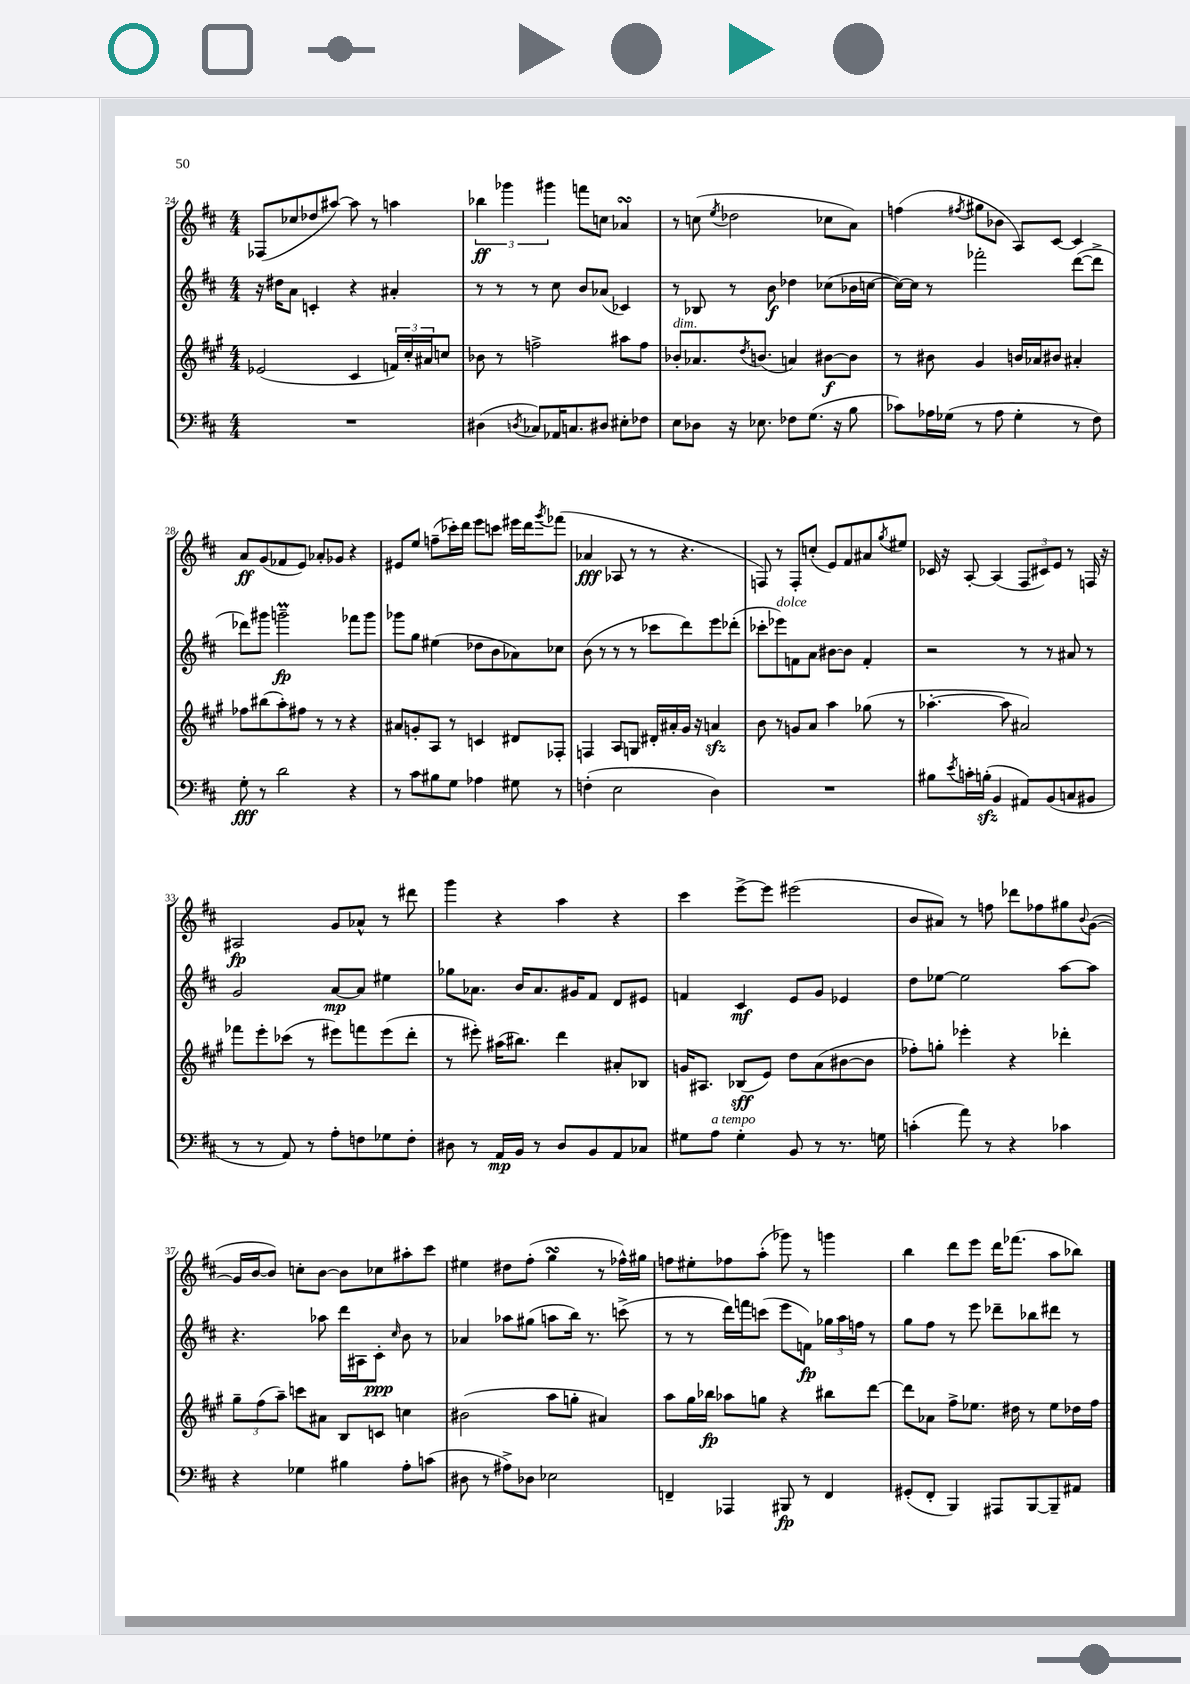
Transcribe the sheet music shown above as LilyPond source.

<<
\new StaffGroup <<
\new Staff = "s0" {
    \clef treble \key d \major \numericTimeSignature \time 4/4
    fes8( ces''8 des''8 ais''8~) ais''8 r8 a''4 |
    \tuplet 3/2 { bes''4\ff ges'''4 gis'''4 } f'''8 c''8 aes'4\turn |
    r8 c''8( \acciaccatura { e''8 } des''2 ces''8 a'8) |
    f''4( \acciaccatura { fis''8 } gis''8 bes'8 a8) cis'8~ cis'4 |
    a'8\ff g'8( fes'8 e'8) aes'8-. ges'8 r4 |
    eis'8 e''8 f''8--( ces'''16-.) d'''16 e'''8 c'''8 eis'''16 d'''16 \acciaccatura { g'''8 } fes'''8( |
    aes'4\fff aes8 r8 r8 r4. |
    f8) r8 f8-. c''8-.( e'8) fis'8 ais'8 \acciaccatura { g''8 } eis''8 |
    ces'16 r16 a8~-. a4( \tuplet 3/2 { fis8 cis'8) e'8 } r8 f16 r16 |
    ais2\fp g'8 aes'8-^ r8 dis'''8 |
    g'''4 r4 a''4 r4 |
    cis'''4 e'''8~-> e'''8 eis'''2( |
    b'8 ais'8) r8 f''8 des'''8 fes''8 gis''8 \appoggiatura { b'8 } g'8~( |
    g'16 b'16~ b'8) c''8-. b'8~ b'8 ces''8 ais''8-. cis'''8 |
    eis''4 dis''8 fis''8-.( g''4\turn r8 fes''16-^) gis''16 |
    f''8 eis''8-. fes''8 a''8-.( ges'''8) r8 g'''4 |
    b''4 d'''8 e'''8 d'''16 fes'''8.( a''8 bes''8) \bar "|." |
}
\new Staff = "s1" {
    \clef treble \key d \major \numericTimeSignature \time 4/4
    r16 dis''16 a'8 c'4-. r4 ais'4-. |
    r8 r8 r8 cis''8 b'8 aes'8( ces'4) |
    r8 bes8 r8 b'8\f des''4 ces''8( bes'16 c''16~ |
    c''16~) c''16 r8 fes'''2-. d'''8~( d'''8-> |
    des'''8) gis'''8 g'''2--\prall\fp fes'''8 g'''8 |
    ges'''8 g''8 eis''4( des''8 b'8 aes'8) ces''8 |
    b'8( r8 r8 r8 ces'''8 d'''8) e'''8 des'''8-.( |
    ces'''8-. ees'''8^\markup { \italic "dolce" }) f'8 a'8 bis'8~ bis'8 f'4-. |
    r2 r8 r8 ais'8 r8 |
    g'2 a'8~\mp a'8 eis''4 |
    ges''8 aes'8. b'16 aes'8. gis'16 fis'8 d'8 eis'8 |
    f'4 cis'4\mf e'8 g'8 ees'4 |
    d''8 ees''8~ ees''2 a''8~ a''8 |
    r4. aes''8 d'''16 ais16 cis'8-.\ppp \grace { cis''16 } b'8 r8 |
    aes'4 aes''8 gis''8( a''8 b''16) r8. c'''8->( |
    r8 r8 d'''16) f'''16 c'''8( e'''8 f'8\fp) \tuplet 3/2 { ges''16 a''16 f''16 } r8 |
    g''8 fis''8 r8 e'''8 des'''8-- bes''8 dis'''8 r8 \bar "|." |
}
\new Staff = "s2" {
    \clef treble \key a \major \numericTimeSignature \time 4/4
    ees'2( cis'4 \tuplet 3/2 { f'16) cis''16-. ais'16 } c''8 |
    bes'8 r8 f''2-> ais''8 f''8 |
    bes'8-.^\markup { \italic "dim." } aes'8. \acciaccatura { d''8 } b'8.( a'4) bis'8~\f bis'8 |
    r8 bis'8 gis'4 b'16 aes'16 bis'8 ais'4-. |
    fes''8 bis''8( a''8-.) fis''8 r8 r8 r4 |
    ais'8 g'8-. a8 r8 c'4 dis'8 fes8-. |
    f4 a8 g8 dis'16-. ais'16-. gis'16 r16 a'4\sfz |
    b'8 r8 g'8 a'8 a''4 ges''8( r8 |
    aes''4.~-. aes''8 ais'2) |
    fes'''8 e'''8-. ces'''8( r8 eis'''8) f'''8 eis'''8( d'''8-. |
    r8 eis'''8-.) ais''16( bis''8.) d'''4 ais'8-. bes8 |
    g'16 ais8. bes8\sff( e'8) d''8 a'8( bis'8~ bis'8 |
    fes''8-.) g''8-. ees'''4-. r4 des'''4-. |
    \tuplet 3/2 { gis''8-- fis''8( a''8--) } c'''8 ais'8 b8 c'8 c''4 |
    bis'2( a''8 g''8-. ais'4) |
    a''8 gis''16 bes''16\fp aes''8 g''8 r4 bis''8 d'''8~ |
    d'''8 aes'8 fis''8-> ees''8. dis''16 r8 ees''8 des''16 fis''16 \bar "|." |
}
\new Staff = "s3" {
    \clef bass \key d \major \numericTimeSignature \time 4/4
    R1 |
    dis4( \acciaccatura { d8 } ces8) aes,16 c8. dis8 eis8-. fes8 |
    e8 des8 r16 ees8. fes8 g8.( r16 b8 |
    ces'8) aes16 ges16( r8 aes8 ges4-. r8 fis8) |
    g8-.\fff r8 d'2 r4 |
    r8 cis'8 bis8 g8 aes4 gis8 r8 |
    f4-.( e2 d4) |
    R1 |
    bis8 \acciaccatura { e'8 } c'16-. b16-.\sfz( b,4 ais,8) b,8( c8 bis,8 |
    r8 r8 a,8) r8 a8-. f8 ges8 f8-. |
    dis8 r8 a,16\mp b,16 r8 dis8 b,8 a,8 ces8 |
    gis8 a8^\markup { \italic "a tempo" } gis4-. b,8 r8 r8. g16 |
    c'4-.( a'8) r8 r4 ces'4 |
    r4 ges4 bis4 a8-. c'8( |
    dis8 r8 ais8->) des8 ees2 |
    f,4-- aes,,4 bis,,8\fp r8 f,4 |
    gis,8-.( fis,8-. b,,4) ais,,8 b,,8~ b,,8-- ais,8 \bar "|." |
}
>>
>>
\layout { \context { \Score currentBarNumber = #24 } }
